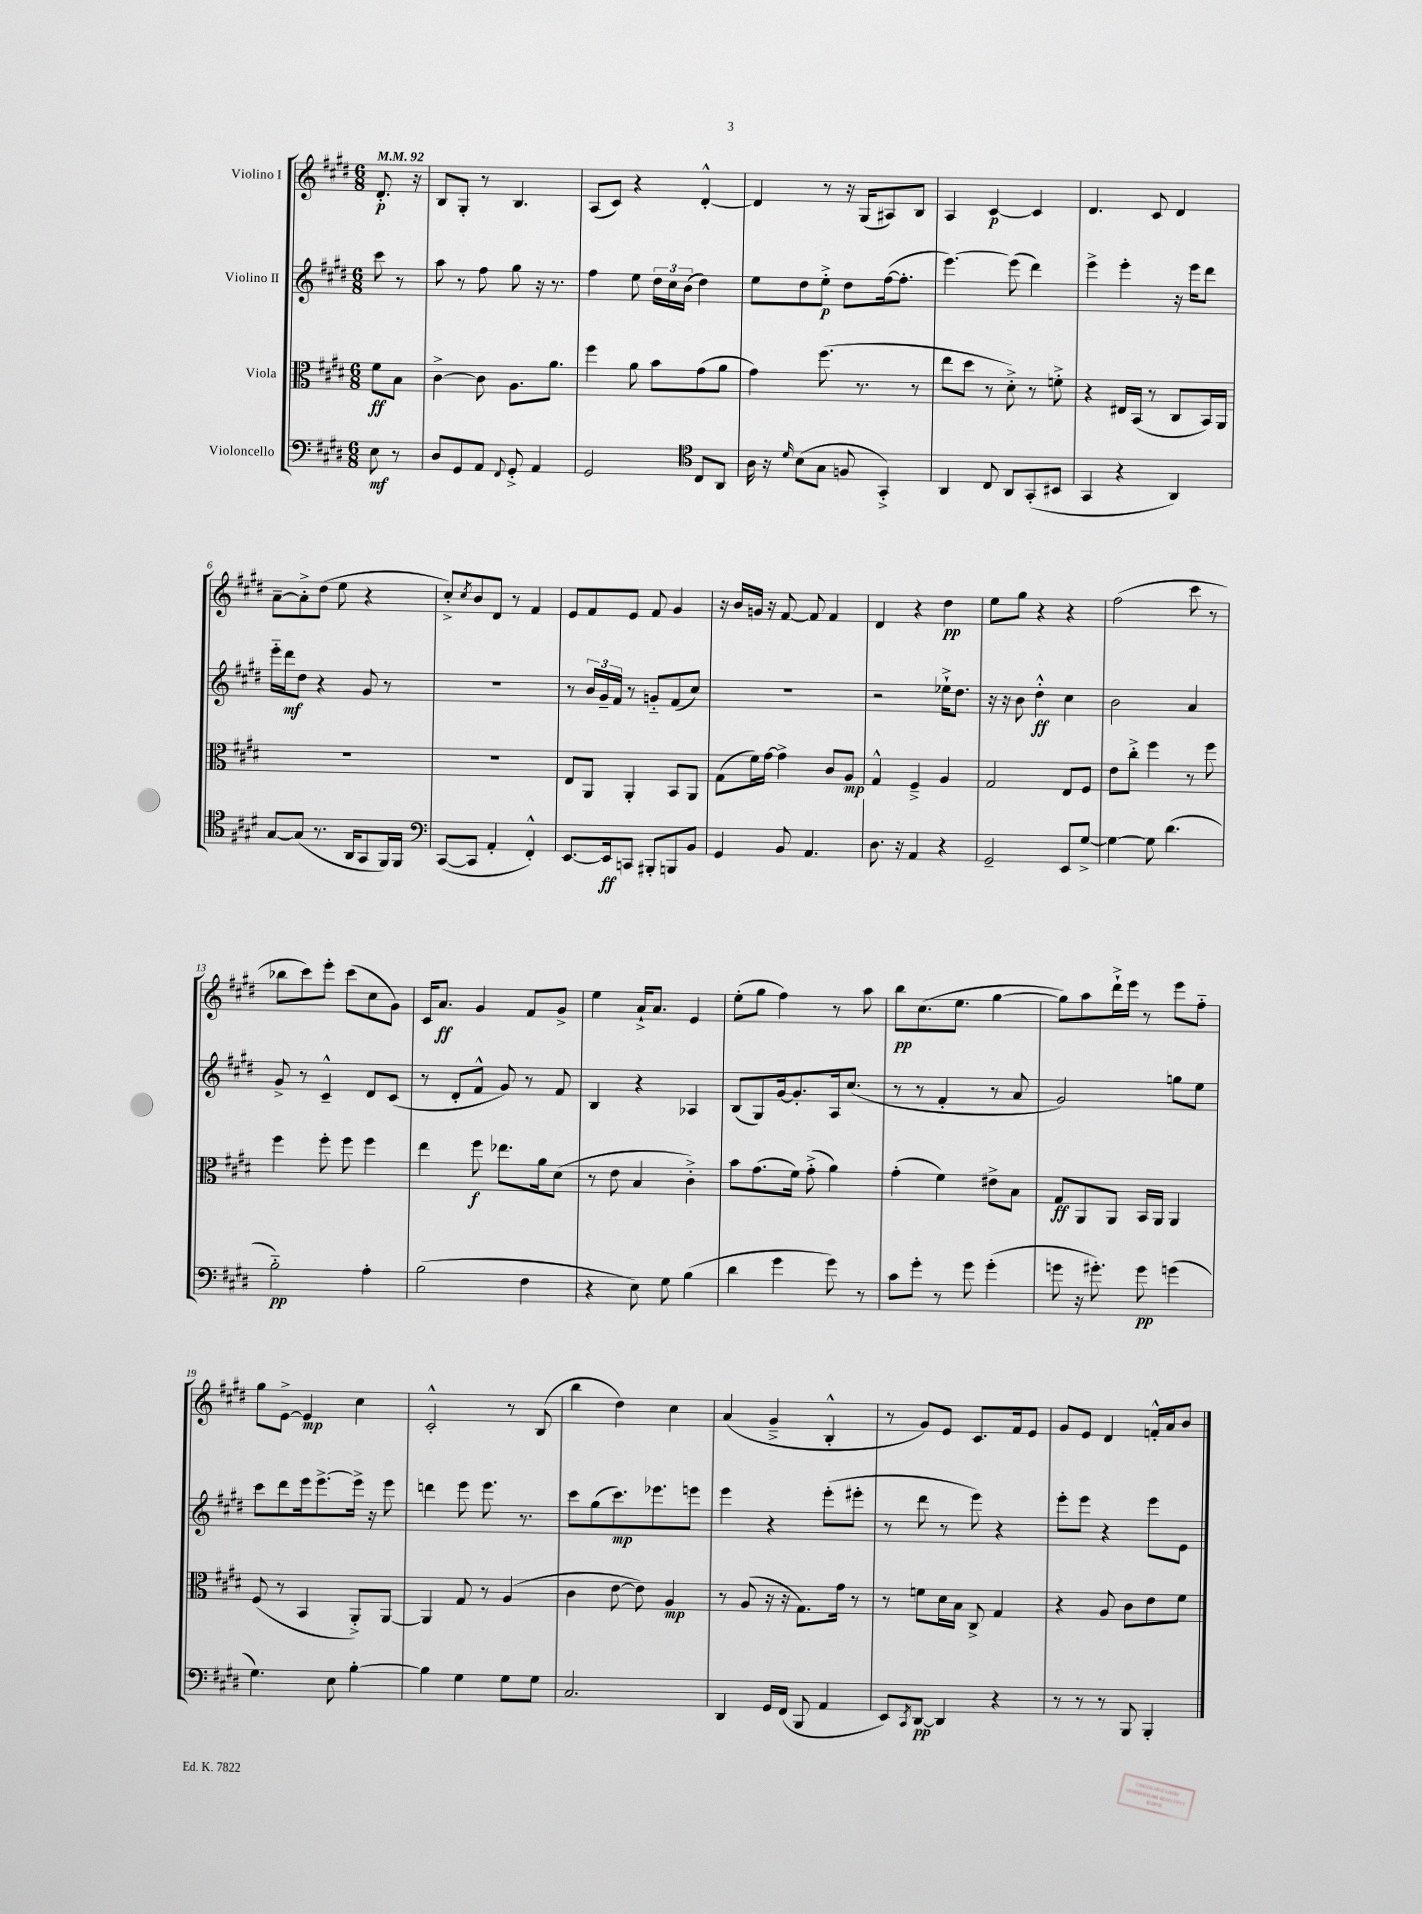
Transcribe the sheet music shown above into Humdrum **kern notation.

**kern	**kern	**kern	**kern
*staff4	*staff3	*staff2	*staff1
*clefF4	*clefC3	*clefG2	*clefG2
*k[f#c#g#d#]	*k[f#c#g#d#]	*k[f#c#g#d#]	*k[f#c#g#d#]
*M6/8	*M6/8	*M6/8	*M6/8
*MM92	*MM92	*MM92	*MM92
8E\	8f#\L	8ccc#\	8.d#'/
8r	8B\J	8r	.
.	.	.	16r
=	=	=	=
8D#/L	[4c#^\	8aa\	8B/L
8GG#/	.	8r	8G#'/J
8AA/J	8c#\]	8ff#\	8r
8qqFF#/	.	.	.
8GG#'^/	8.A\L	8gg#\	4.B/
4AA/	.	16r	.
.	8.a\J	8.r	.
=	=	=	=
2GG#/	4ff#\	4ff#\	(8A/L
.	.	.	8c#/J)
.	8a\	8ee\	4r
.	8b\L	24dd#\LL	.
.	.	24cc#\	.
.	.	(24b\JJ	.
*clefC4	*	*	*
8C#/L	(8g#\	4dd#\)	[4d#'^^/
8AA/J	8a\J	.	.
=	=	=	=
16A\	4g#\)	8ee\L	4d#/]
16r	.	.	.
16qqd#/	.	.	.
(8B\L	.	8dd#\	.
8G#\J	(8.ff#\	8ee'^\J	8r
8F/	.	8dd#\L	16r
.	8.r	.	(16G#/LK
4GG#'^/)	.	([16ff#\k	8A#/)
.	.	8.ff#'\]J	.
.	8r	.	8B/J
=	=	=	=
4AA/	8ee\L	[4.eee\)	4A/
.	8dd#\J	.	.
8C#/	8r	.	[4c#/
8AA/L	8d#'^\)	(8eee\]	.
(8GG#'/	8r	4ddd#\)	4c#/]
8BB#/J	8f'^\	.	.
=	=	=	=
4GG#/	4r	4eee^\	4.d#/
4r	16E#/LL	4eee'\	.
.	(16BB/JJ	.	.
.	8r	.	8c#/
4AA/)	8C#/L	16r	4d#/
.	.	16eee\LK	.
.	16BB/L)	8ddd#\J	.
.	16AA/JJ	.	.
=	=	=	=
[8G#/L	2.r	16eee'~\LL	[8a~\L
.	.	16ddd#\J	.
(8G#/]J	.	8dd#\J	8a'^\]
8.r	.	4r	(8dd#\J
.	.	.	8ee\
16AA/LK	.	.	.
8GG#/	.	8g#/	4r
16FF#/L)	.	8r	.
16FF#/JJ	.	.	.
=	=	=	=
*clefF4	*	*	*
([8CC#/L	2.r	2.r	8cc#'^/L)
.	.	.	8qcc#/
8CC#/]J	.	.	8b/
4AA'/	.	.	8d#/J
.	.	.	8r
4FF#'^^/)	.	.	4f#/
=	=	=	=
[8.EE/L	8E/L	8r	8e/L
.	8AA/J	24b/LL	8f#/
.	.	24g#~/	.
16EE/]k	.	.	.
.	.	24f#/JJ	.
8CC/J	4AA'/	8r	8e/J
8BBB#'/L	.	8g'~/L	8f#/
8BBB/	8BB/L	(8f#/	4g#/
8BB/J	8AA/J	8cc#/J)	.
=	=	=	=
4GG#/	(8G#\L	2.r	16r
.	.	.	16b/LL
.	16f#\L)	.	16g/JJ
.	[16g#\JJ	.	16r
8BB/	4g#^\]	.	[8f#/
4.AA/	.	.	8f#/]
.	8c#/L	.	4f#/
.	8A/J	.	.
=	=	=	=
8.D#\	4G#^^/	2r	4d#/
16r	.	.	.
4AA/	4F#~^/	.	4r
4r	4A/	16ee-`^\LK	4dd#\
.	.	8.dd#\J	.
=	=	=	=
2GG#~/	2G#/	16r	8ee\L
.	.	16r	.
.	.	8b\	8gg#\J
.	.	4dd#'^^\	4r
8EE/L	8E/L	4cc#\	4r
[8G#^/J	8F#/J	.	.
=	=	=	=
4G#\_	8e\L	2b\	(2ff#\
.	8cc#'^\J	.	.
8G#\]	4ff#\	.	.
(4.d#\	.	.	.
.	8r	4a/	8ccc#\
.	8ff#\	.	8r
=	=	=	=
2B'~\)	4ff#\	8g#^/	8bb-\L
.	.	8r	8ccc#\)
.	8ff#'\	4c#~^^/	8eee'\J
.	8ff#\	.	(8ccc#\L
4A'\	4ff#\	8d#/L	8cc#\
.	.	(8c#/J	8g#\J)
=	=	=	=
(2B\	4ee\	8r	16c#/LK
.	.	.	8.a/J
.	.	8d#'/L	.
.	8ff#\	8f#^^/J	4g#/
.	8.ee-\L	8g#/)	.
4F#\	.	8r	8f#/L
.	16a\k	.	.
.	(8d#\J	8f#/	8g#^/J
=	=	=	=
4r	8r	4B/	4ee\
.	8e\	.	.
8E\)	4B/	4r	16a`^/LK
.	.	.	8.a/J
8G#\	.	.	.
(4B\	4c#'^\)	4A-/	4e/
=	=	=	=
4d#\	8b\L	(8B/L	(8ee'\L
.	(8.g#\	8G#/)	8gg#\J
4g#\	.	[16g#/k	4ff#\)
.	16f#\Jk)	8.g#'/]	.
.	(8g#'^\	.	.
8g#\)	4a\)	16A/k	8r
.	.	(8.cc#/J	.
8r	.	.	8aa\
=	=	=	=
8c#\L	(4g#'\	8r	8bb\L
8g#'\J	.	8r	(8.cc#\
8r	4f#\)	4f#'/	.
.	.	.	8.ee\J
8g#\	.	.	.
(4g#'\	8e#^\L	8r	[4gg#\
.	8B\J	8a/	.
=	=	=	=
8g\	8G#/L	2g#/)	8gg#\]L)
16r	8AA/	.	8aa\
8.g#'\)	.	.	.
.	8AA/J	.	16ddd#`^\L
.	.	.	16eee\JJ
8g#\	16BB/LL	.	8r
.	16AA/JJ	.	.
(4g\	4AA/	8gg\L	8eee\L
.	.	8ee\J	8ff#'~\J
=	=	=	=
4.G#\)	(8F#/	8ccc#\L	8gg#\L
.	8r	8ddd#\	[8e^\J
.	4BB/	16eee\k	4e/]
.	.	[8.eee^\	.
8E\	.	.	.
[4B'\	8AA'^/L)	16eee^\]Jk	4cc#\
.	.	16r	.
.	[8AA/J	8eee\	.
=	=	=	=
4B\]	4AA/]	4ddd\	2c#'^^/
4G#\	8G#/	8eee\	.
.	8r	8.eee\	.
8G#\L	(4A/	.	8r
.	.	8.r	.
8G#\J	.	.	(8B/
=	=	=	=
2.C#/	4c#\	8ccc#\L	4bb\
.	.	(8gg#\	.
.	[8e\	8.ccc#\)	4dd#\)
.	8e\])	.	.
.	.	8.eee-\	.
.	4A/	.	4cc#\
.	.	8eee\J	.
=	=	=	=
4DD#/	8r	4eee\	(4a/
.	(8A/	.	.
16GG#/LL	16r	4r	4g#~^/
(16FF#/JJ	16r	.	.
8BBB/	8.G#\L)	.	.
4AA/	.	(8eee'\L	4B'^^/
.	16g#\Jk	.	.
.	8r	8eee#'\J	.
=	=	=	=
8EE/L)	8r	8r	8r
8qCC#/	.	.	.
[8DD#/J	8f\L	8ddd#\	8g#/L)
4DD#/]	16d#\L	8r	8e/J
.	16B\JJ	.	.
.	8C#^/	8eee\)	8.c#/L
4r	4G#/	4r	.
.	.	.	16f#/k
.	.	.	8e/J
=	=	=	=
8r	4r	8eee'\L	8g#/L
8r	.	8eee\J	8e/J
8r	8A/	4r	4d#/
8BBB/	8c#\L	.	.
4BBB'/	8e\	8eee\L	16f'^^/LL
.	.	.	16a/J
.	8f#\J	8e\J	8b/J
==	==	==	==
*-	*-	*-	*-
